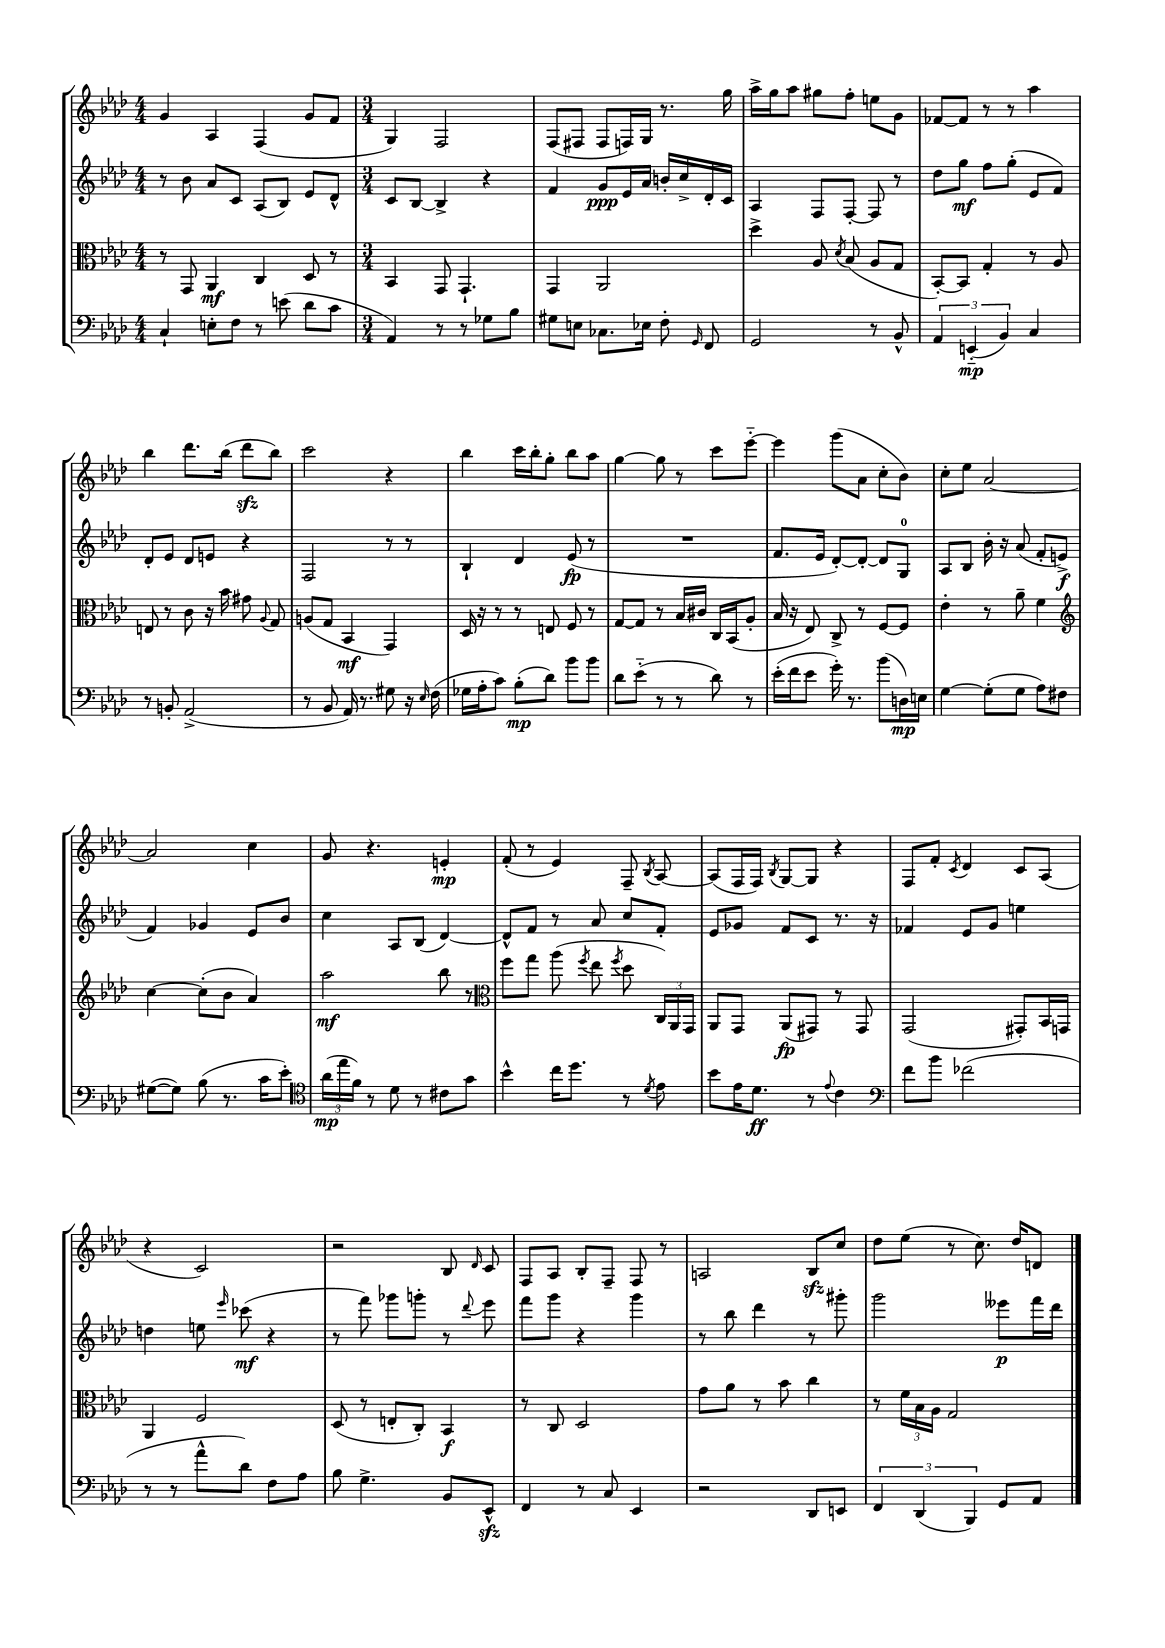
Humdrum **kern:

**kern	**kern	**kern	**kern
*staff4	*staff3	*staff2	*staff1
*clefF4	*clefC3	*clefG2	*clefG2
*k[b-e-a-d-]	*k[b-e-a-d-]	*k[b-e-a-d-]	*k[b-e-a-d-]
*M4/4	*M4/4	*M4/4	*M4/4
4C`	8r	8r	4g
.	8GG	8b-	.
8E'	4AA-	8a-	4A-
8F	.	8c	.
8r	4C	(8A-	(4F
(8e	.	8B-)	.
8d-	8D-	8e-	8g
8c	8r	8d-^^	8f
=	=	=	=
*M3/4	*M3/4	*M3/4	*M3/4
4AA-)	4BB-	8c	4G)
.	.	[8B-	.
8r	8GG	4B-^]	2F
8r	4.GG`	.	.
8G-	.	4r	.
8B-	.	.	.
=	=	=	=
8G#	4GG	4f	(8F
8E	.	.	8F#
8.C-	2AA-	8g	8F#
.	.	16e-	16F)
16E-	.	16a-	16G
8F'	.	16b'	8.r
.	.	16cc^	.
16qqGG	.	.	.
8FF	.	16d-'	.
.	.	16c	16gg
=	=	=	=
2GG	4dd-^	4A-	16aa-^
.	.	.	16gg
.	.	.	8aa-
.	8A-	8F	8gg#
.	8qd-	.	.
.	(8B-	[8F'	8ff'
8r	8A-	8F]	8ee
8BB-^^	8G	8r	8g
=	=	=	=
6AA-	[8BB-')	8dd-	[8f-
.	8BB-]	8gg	8f-]
(6EE'~	.	.	.
.	4G'	8ff	8r
6BB-)	.	.	.
.	.	(8gg'	8r
4C	8r	8e-	4aa-
.	8A-	8f)	.
=	=	=	=
8r	8E	8d-'	4bb-
8BB'	8r	8e-	.
(2AA-^	8c	8d-	8.ddd-
.	16r	8e	.
.	16b-	.	(16bb-
.	8g#	4r	8ddd-
.	8qqA-	.	.
.	8G	.	8bb-)
=	=	=	=
8r	(8A	2F	2ccc
8BB-	8G	.	.
16AA-)	4BB-	.	.
8.r	.	.	.
8G#	4GG)	8r	4r
16r	.	8r	.
16qqE-	.	.	.
(16F	.	.	.
=	=	=	=
16G-	16D-	4B-`	4bb-
16A-'	16r	.	.
8c)	8r	.	.
(8B-'	8r	4d-	16ccc
.	.	.	16bb-'
8d-)	8E	.	8gg'
8b-	8F	(8e-	8bb-
8b-	8r	8r	8aa-
=	=	=	=
8d-	[8G	2.r	[4gg
(8e-'~	8G]	.	.
8r	8r	.	8gg]
8r	16B-	.	8r
.	16c#	.	.
8d-)	16C	.	8ccc
.	(16BB-	.	.
8r	8A-'	.	[8eee-'~
=	=	=	=
(16e-'	16B-	8.f	4eee-]
16f	16r	.	.
8e-	8E-)	.	.
.	.	16e-	.
16g')	8C^	[8d-')	(8ggg
8.r	.	.	.
.	8r	8d-'_	8a-
(8b-	[8F	8d-]	8cc'
16D)	8F]	8G	8b-)
16E	.	.	.
=	=	=	=
[4G	4e-'	8A-	8cc'
.	.	8B-	8ee-
(8G']	8r	16b-'	[2a-
.	.	16r	.
8G	8a-~	(8a-	.
8A-)	4f	8f'	.
8F#	.	8e^	.
=	=	=	=
*	*clefG2	*	*
([8G#	[4cc	4f)	2a-]
8G#])	.	.	.
(8B-	(8cc']	4g-	.
8.r	8b-	.	.
.	4a-)	8e-	4cc
16c	.	.	.
8e-')	.	8b-	.
=	=	=	=
*clefC4	*	*	*
(24a-	2aa-	4cc	8g
24ee-	.	.	.
24f)	.	.	.
8r	.	.	4.r
8d-	.	8A-	.
8r	.	(8B-	.
8c#	8bb-	[4d-)	4e'
8g	8r	.	.
=	=	=	=
*	*clefC3	*	*
4b-^^	8ff	8d-^^]	(8f'
.	8gg	8f	8r
16cc	(8aa-	8r	4e-)
8.dd-	.	.	.
.	8qff	.	.
.	8ee-	8a-	.
.	8qff	.	.
8r	8dd-	8cc	8F~
8qd-	.	.	8qB-
8e-	24C)	8f'	[8A-
.	24AA-	.	.
.	24GG	.	.
=	=	=	=
8b-	8AA-	8e-	(8A-]
16e-	8GG	8g-	16F
8.d-	.	.	16F)
.	.	.	8qB-
.	(8AA-	8f	[8G
8r	8GG#)	8c	8G]
8qqe-	.	.	.
4c	8r	8.r	4r
.	8GG#	.	.
.	.	16r	.
=	=	=	=
*clefF4	*	*	*
8f	(2GG	4f-	8F
8b-	.	.	8f'
.	.	.	8qc
(2f-	.	8e-	4d-
.	.	8g	.
.	8GG#')	4ee	8c
.	16BB-	.	(8A-
.	16GG	.	.
=	=	=	=
8r	4AA-	4dd	4r
8r	.	.	.
8a-^^	2F	8ee	2c)
.	.	16qqeee-	.
8d-)	.	(8ccc-	.
8F	.	4r	.
8A-	.	.	.
=	=	=	=
8B-	(8D-	8r	2r
4.G^	8r	8fff)	.
.	8E'	8ggg-	.
.	8C')	8ggg'	.
8BB-	4BB-	8r	8B-
.	.	8qqddd-	16qqd-
8EE-^^	.	8eee-	8c
=	=	=	=
4FF	8r	8fff	8F
.	8C	8ggg	8A-
8r	2D-	4r	8B-'
8C	.	.	8F~
4EE-	.	4ggg	8F
.	.	.	8r
=	=	=	=
2r	8g	8r	2A
.	8a-	8bb-	.
.	8r	4ddd-	.
.	8b-	.	.
8DD-	4cc	8r	8B-
8EE	.	8ggg#'	8cc
=	=	=	=
6FF	8r	2ggg	8dd-
.	24f	.	(8ee-
(6DD-	24B-	.	.
.	24A-	.	.
.	2G	.	8r
6BBB-)	.	.	.
.	.	.	8.cc)
8GG	.	8eee--	.
.	.	.	16dd-
8AA-	.	16fff	8d
.	.	16ddd-	.
==	==	==	==
*-	*-	*-	*-
